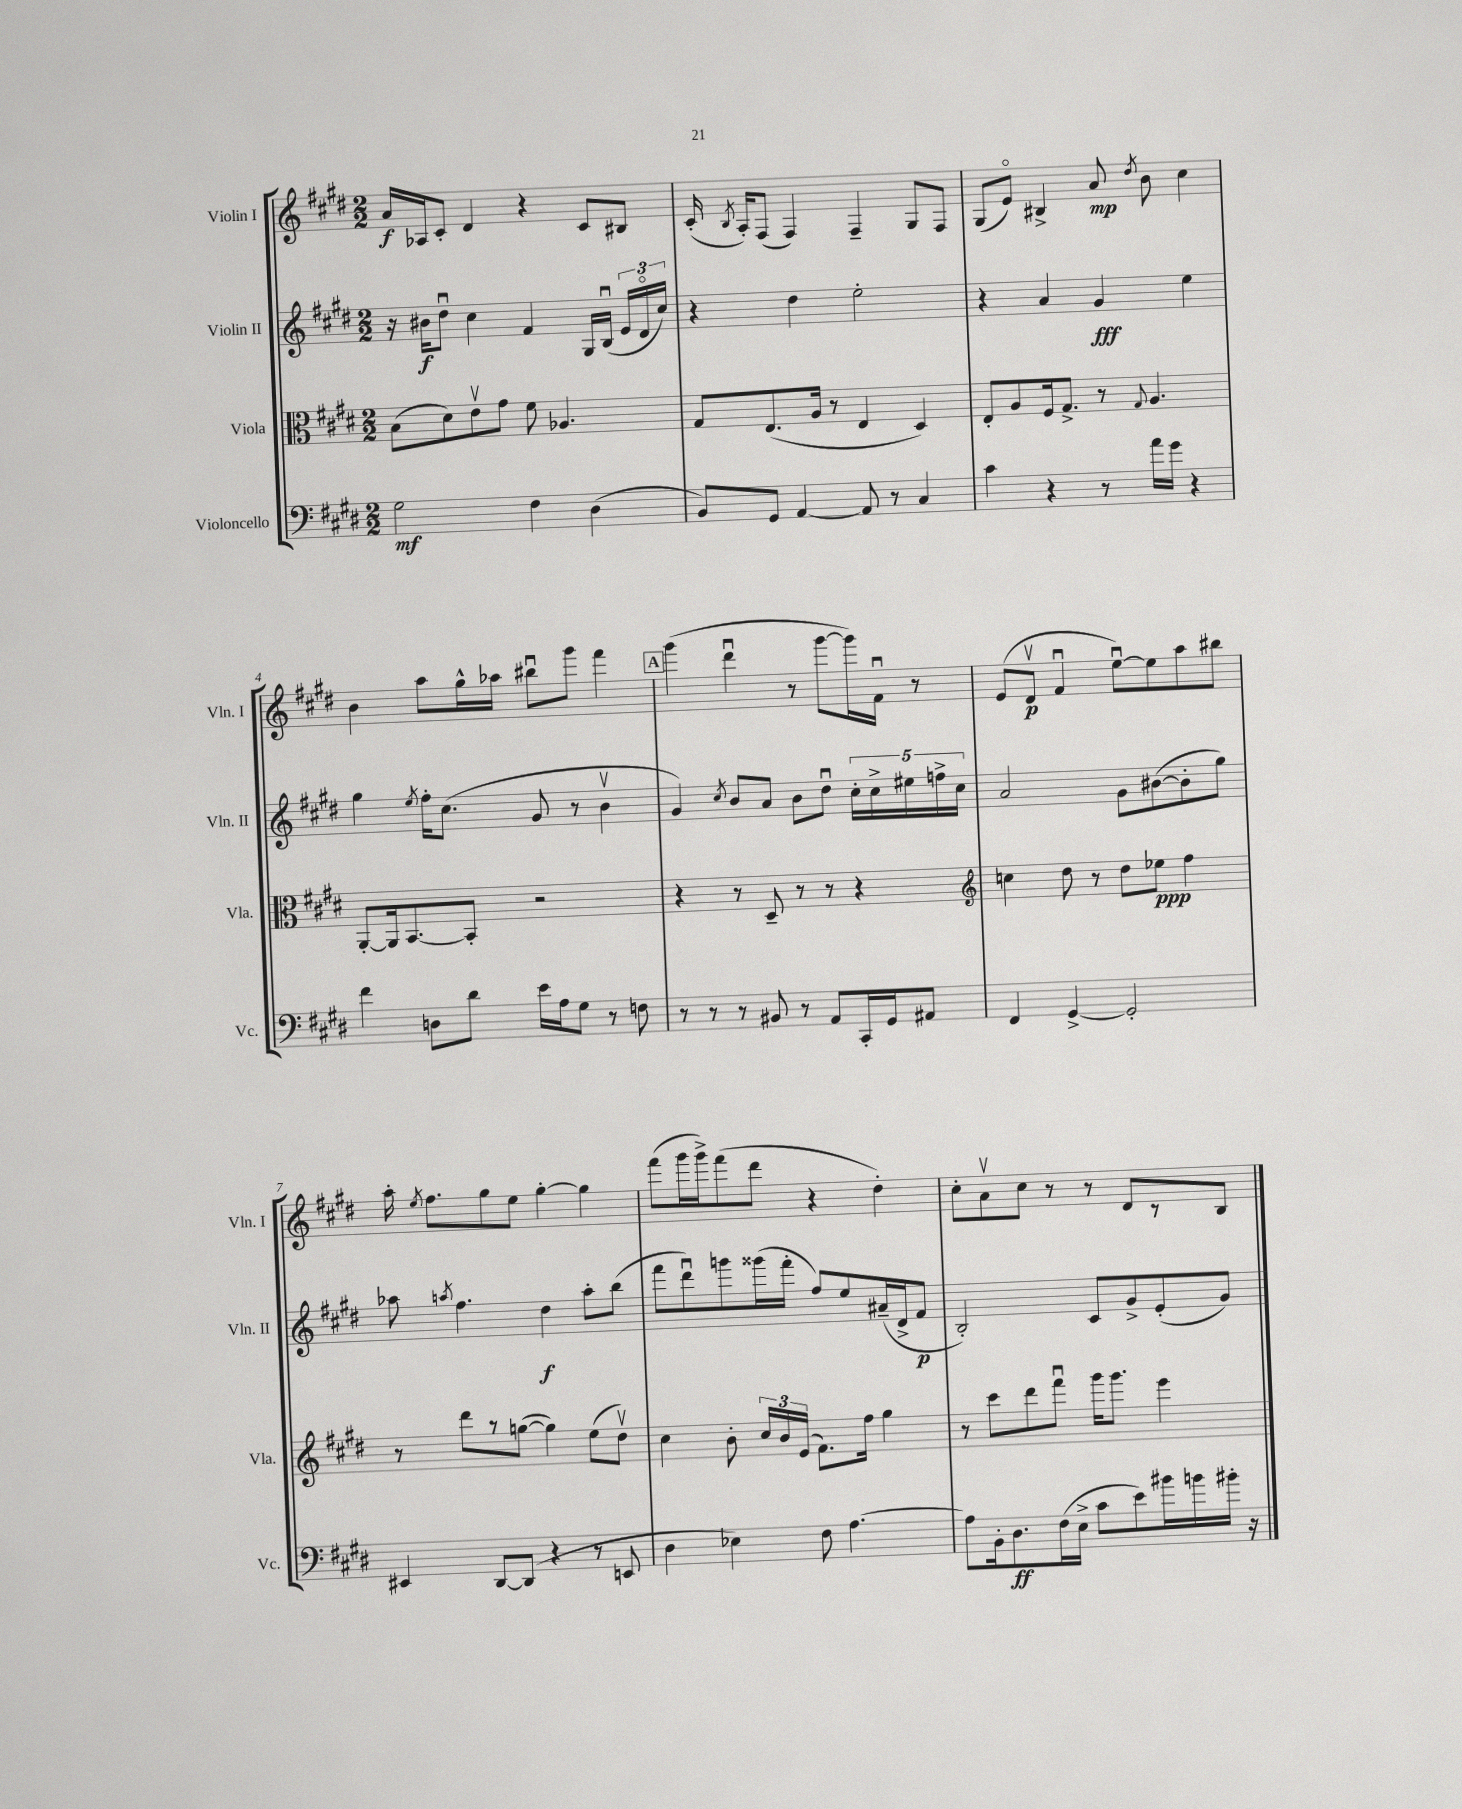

**kern	**kern	**kern	**kern
*staff4	*staff3	*staff2	*staff1
*clefF4	*clefC3	*clefG2	*clefG2
*k[f#c#g#d#]	*k[f#c#g#d#]	*k[f#c#g#d#]	*k[f#c#g#d#]
*M2/2	*M2/2	*M2/2	*M2/2
2G#	(8B	16r	16a
.	.	16b#	16A-
.	8d#)	8dd#u	8c#'
.	8ev	4cc#	4d#
.	8g#	.	.
4F#	8f#	4f#	4r
.	4.A-	.	.
(4D#	.	16G#	8c#
.	.	(16Bu	.
.	.	24e	8B#
.	.	24d#o	.
.	.	24cc#)	.
=	=	=	=
8BB)	8G#	4r	(16c#'
.	.	.	8qB
.	.	.	16A')
8GG#	(8.E	.	(8F#
[4AA	.	4dd#	4F#)
.	16A	.	.
.	8r	.	.
8AA]	4E	2ee'	4F#~
8r	.	.	.
4C#	4D#)	.	8G#
.	.	.	8F#
=	=	=	=
4c#	8E'	4r	(8G#
.	8A	.	8eo)
4r	16F#	4a	4B#^
.	8.G#^	.	.
8r	8r	4g#	8a
.	8qqG#	.	8qdd#
16a	4.A	.	8b
16g#	.	.	.
4r	.	4ee	4cc#
=	=	=	=
4f#	[8AA'	4gg#	4b
.	16AA]	.	.
.	[8.BB	.	.
.	.	8qee	.
8D	.	16ff#'	8aa
.	.	(8.cc#	.
8d#	8BB']	.	16gg#^^
.	.	.	16aa-
16e	2r	8g#	8bb#u
16A	.	.	.
8G#	.	8r	8ggg#
8r	.	4bv	4fff#
8F	.	.	.
=	=	=	=
8r	4r	4g#)	(4ggg#
8r	.	.	.
.	.	8qcc#	.
8r	8r	8b	4ddd#u
8BB#	8D#~	8a	.
8r	8r	8b	8r
8AA	8r	8dd#u	[8ggg#
16CC#'	4r	20cc#'	16ggg#])
.	.	20cc#^	.
16GG#	.	.	16f#u
.	.	20ee#	.
8AA#	.	.	8r
.	.	20ff^	.
.	.	20cc#	.
=	=	=	=
*	*clefG2	*	*
4FF#	4cc	2a	(8e
.	.	.	8d#v
[4GG#^	8dd#	.	4f#u
.	8r	.	.
2GG#']	8dd#	8g#	[8eeu)
.	8ee-	([8b#	8ee]
.	4ff#	8b#']	8aa
.	.	8gg#)	8bb#
=	=	=	=
4EE#	8r	8aa-	16aa'
.	.	.	8qee
.	.	.	8.ff#
.	.	8qaa	.
.	8ddd#	4.ff#	.
[8DD#	8r	.	8gg#
(8DD#]	([8gg	.	8ee
4r	4gg])	4dd#	[4gg#'
8r	(8ee	8aa'	4gg#]
8EE	8dd#v)	(8bb	.
=	=	=	=
4D#	4cc#	8fff#	(8fff#
.	.	8ddd#u)	16ggg#
.	.	.	16ggg#^)
4E-)	8b'	8ggg	(8fff#
.	24cc#	(16ggg##	8ddd#
.	24b	.	.
.	.	16fff#'	.
.	(24e	.	.
8F#	8.f#)	8ff#)	4r
[4.A	.	8ee	.
.	16ff#	.	.
.	4gg#	(16a#~	4dd#')
.	.	16d#^	.
.	.	8f#	.
=	=	=	=
8A]	8r	2B')	8cc#'
16BB'	8ccc#	.	8av
8.D#	.	.	.
.	8ddd#	.	8cc#
(16F#	8fff#u	.	8r
16E^	.	.	.
8c#	16ggg#	8c#	8r
.	8.ggg#	.	.
8e)	.	8g#^	8d#
16b#	4eee	(8e'	8r
16b	.	.	.
16b#'	.	8g#)	8B
16r	.	.	.
==	==	==	==
*-	*-	*-	*-
